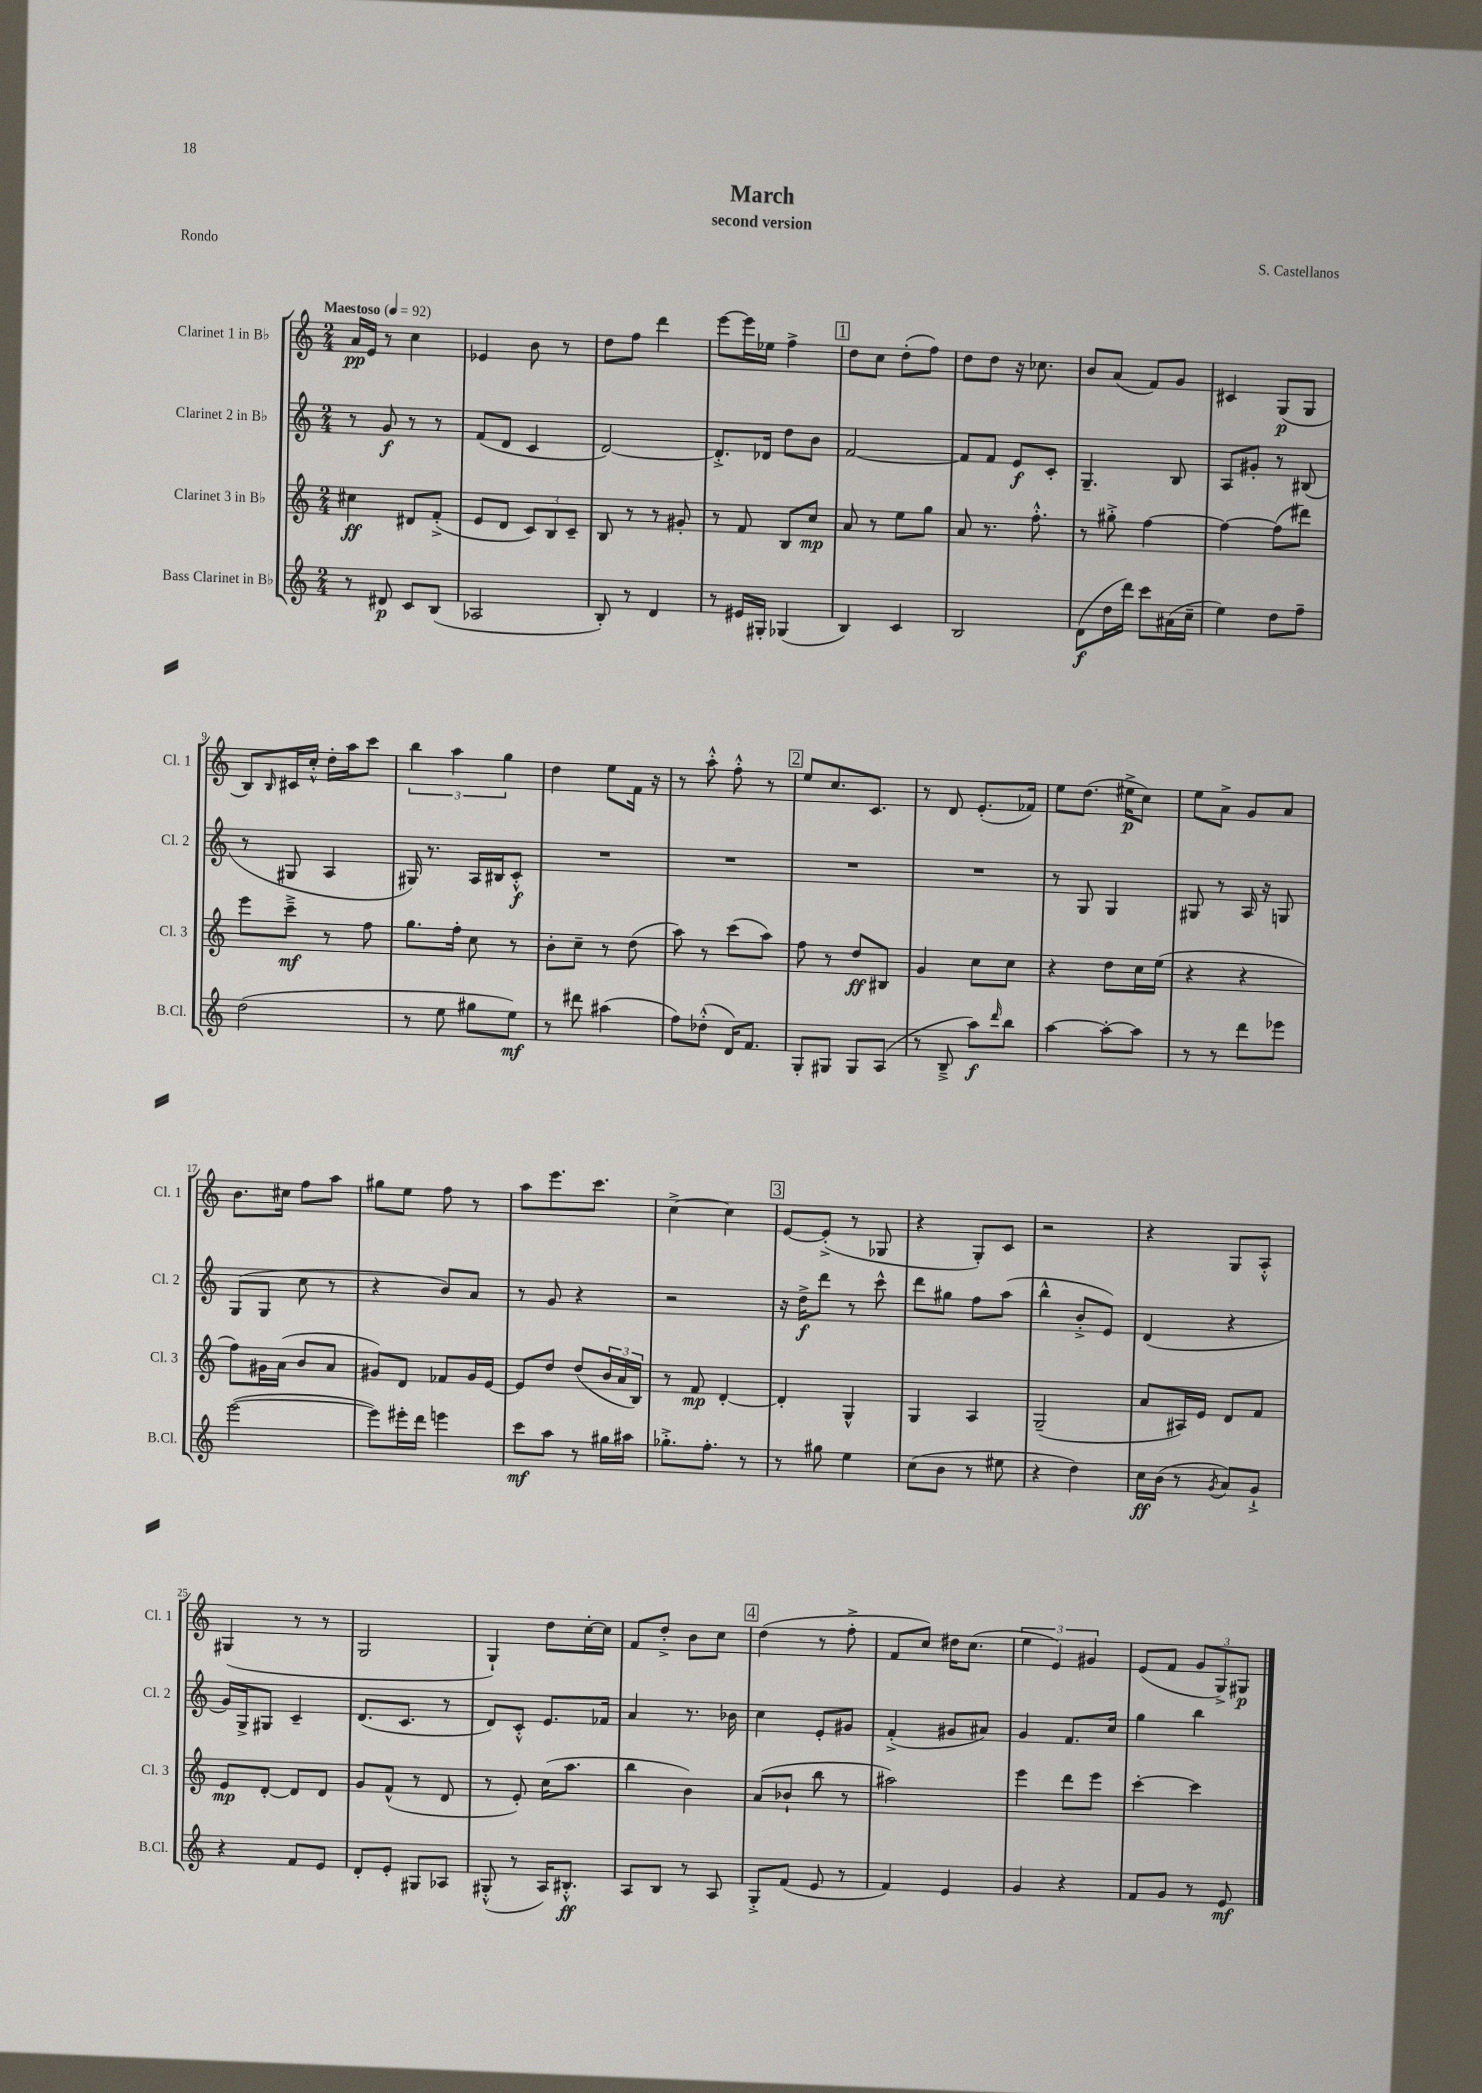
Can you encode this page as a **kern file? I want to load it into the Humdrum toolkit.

**kern	**kern	**kern	**kern
*staff4	*staff3	*staff2	*staff1
*clefG2	*clefG2	*clefG2	*clefG2
*k[]	*k[]	*k[]	*k[]
*M2/4	*M2/4	*M2/4	*M2/4
*MM92	*MM92	*MM92	*MM92
8r	4cc#\	8r	16a/LL
.	.	.	16e/JJ
8d#/	.	8g/	8r
8c/L	8d#/L	8r	4cc\
(8B/J	(8f'^/J	8r	.
=	=	=	=
2A-/	8e/L	(8f/L	4e-/
.	8d/J	8d/J	.
.	12c/L)	4c/	8b\
.	12B/	.	.
.	.	.	8r
.	12c~/J	.	.
=	=	=	=
8B'/)	8B/	[2d/)	8dd\L
8r	8r	.	8ff\J
4d/	8r	.	4ddd\
.	8g#'/	.	.
=	=	=	=
8r	8r	8.d'^/]L	[8eee\L
16e#/LL	8f/	.	16eee\]L
16G#'/JJ	.	16d-/Jk	16ee-\JJ
(4G-/	8B/L	8dd\L	4ff^\
.	8cc/J	8b\J	.
=	=	=	=
4B/)	8a/	[2f/	8dd\L
.	8r	.	8cc\J
4c/	8ee\L	.	(8dd'\L
.	8gg\J	.	8ff\J)
=	=	=	=
2B/	8a/	8f/]L	8dd\L
.	8.r	8f/J	8dd\J
.	.	8e/L	16r
.	8.ff'^^\	.	8.cc-\
.	.	8c'/J	.
=	=	=	=
(8d\L	8r	4.G~/	8b/L
16dd\L	8gg#'^\	.	(8a/J
16ddd\JJ)	.	.	.
8ccc\L	[4ff\	.	8f/L)
(16a#\L	.	8B/	8g/J
16cc~\JJ	.	.	.
=	=	=	=
4ee\)	4ff\_	8A/L	4c#/
.	.	8g#'/J	.
8dd\L	(8ff\]L	8r	(8G/L
8ff~\J	8ddd#\J)	(8B#/	8G/J
=	=	=	=
(2dd\	8eee\L	8r	8B/L)
.	.	.	16qqB/
.	8ccc~^\J	8G#/	16c#/L
.	.	.	16cc'^^/JJ
.	8r	4A/	16dd'\LL
.	.	.	16aa\J
.	8ff\	.	8ccc\J
=	=	=	=
8r	8.gg\L	16G#/)	6bb\
.	.	8.r	.
8ee\	.	.	.
.	.	.	6aa\
.	16ff'\Jk	.	.
8gg#\L	8cc\	16A/LL	.
.	.	16B#/J	.
.	.	.	6gg\
8ee\J)	8r	8c'^^/J	.
=	=	=	=
8r	8b'\L	2r	4dd\
8ddd#\	8cc~\J	.	.
(4aa#\	8r	.	8ee\L
.	(8dd\	.	16f\Jk
.	.	.	16r
=	=	=	=
8ff\L)	8aa\)	2r	8r
(8dd-'^^\J	8r	.	8aa'^^\
16d/LK)	(8ccc\L	.	8ff'^^\
8.f/J	.	.	.
.	8aa\J)	.	8r
=	=	=	=
8G'/L	8ff\	2r	8ee/L
8G#/J	8r	.	8.cc/
8G#/L	8dd/L	.	.
.	.	.	8.c/J
(8A/J	8B#/J	.	.
=	=	=	=
8r	4g/	2r	8r
8B~^/	.	.	8d/
8aa\L)	8cc\L	.	(8.e'/L
16qqddd/	.	.	.
8bb\J	8cc\J	.	.
.	.	.	16f-/Jk)
=	=	=	=
[4aa\	4r	8r	8ee\L
.	.	8G/	(8.dd\J
8aa'\_L	8dd\L	4G/	.
.	.	.	16ee#^\LK
8aa\]J	16cc\L	.	8cc\J)
.	(16ee\JJ	.	.
=	=	=	=
8r	4r	8G#/	8ee\L
8r	.	8r	8a^\J
8ddd\L	4r	16A/	8g/L
.	.	16r	.
8eee-\J	.	8G/	8a/J
=	=	=	=
([2eee\	8ff\L)	(8G/L	8.b\L
.	16g#\L	8G/J	.
.	(16a\JJ	.	16cc#\Jk
.	8b/L	8cc\	8ff\L
.	8a/J	8r	8aa\J
=	=	=	=
8eee\]L)	8g#/L)	4r	8gg#\L
16eee#'\L	8d/J	.	8ee\J
16ddd\JJ	.	.	.
4eee\	8f-/L	8b/L)	8ff\
.	16g#/L	8a/J	8r
.	[16e/JJ	.	.
=	=	=	=
8ccc\L	8e/]L	8r	8aa\L
8aa\J	8dd/J	8g/	8.eee\
8r	(8dd/L	4r	.
.	.	.	8.ccc\J
16gg#\LL	24b/L	.	.
.	24a/	.	.
16aa#\JJ	.	.	.
.	24B/JJ)	.	.
=	=	=	=
8.gg-'^\L	8r	2r	[4cc^\
.	8f/	.	.
8.ff'\J	.	.	.
.	[4d'/	.	4cc\]
8r	.	.	.
=	=	=	=
8r	4d'/]	16r	[8e/L
.	.	16dd^\LK	.
8gg#\	.	8ddd\J	(8e'^/]J
4ee\	4G^^/	8r	8r
.	.	8ccc^^\	8G-/
=	=	=	=
(8cc\L	4G/	8ddd\L	4r
8b\J	.	8gg#\J	.
8r	4A/	8ff\L	8G'/L)
8ee#\	.	(8aa\J	8c/J
=	=	=	=
4r	(2G~/	4bb^^\	2r
4dd\)	.	8b'^/L	.
.	.	8e/J)	.
=	=	=	=
16cc\LL	8a/L	(4d/	4r
(16b\JJ	.	.	.
8r	16A#/L)	.	.
.	16e/JJ	.	.
8qg/	.	.	.
8a/L)	8d/L	4r	8G/L
8g`^/J	8f/J	.	8A'^^/J
=	=	=	=
4r	8e/L	16g/LL)	(4G#/
.	.	16G^/J	.
.	[8d'/J	8G#/J	.
8f/L	8d/]L	4c~/	8r
8e/J	8d/J	.	8r
=	=	=	=
8d'/L	8g/L	(8.d/L	2G/
8e'/J	(8f^^/J	.	.
.	.	8.c/J	.
8G#/L	8r	.	.
8A-/J	8d/	8r	.
=	=	=	=
(8G#'^^/	8r	8d/L)	4G`/)
8r	8e'/)	8c'^^/J	.
16A/LK)	(16cc\LK	8.e/L	8dd\L
8.B#'^^/J	8.aa\J	.	.
.	.	.	[16cc'\L
.	.	16f-/Jk	16cc\]JJ
=	=	=	=
8A/L	4bb\	4a/	8f/L
8B/J	.	.	8dd'^/J
8r	4b\)	8.r	8b\L
8A/	.	.	8cc\J
.	.	16b-\	.
=	=	=	=
8G'^/L	(8a/L	4cc\	(4dd\
(8f/J	8b-`/J	.	.
8e/	8bb\	8e'/L	8r
8r	8r	8g#/J	8ff'^\
=	=	=	=
4f/)	2aa#\)	(4f'^/	8f/L
.	.	.	8cc/J)
4e/	.	8g#/L	16dd#\LK
.	.	.	(8.cc\J
.	.	8a#/J)	.
=	=	=	=
4g/	4eee\	4g/	6ee\
.	.	.	6e/)
4r	8ddd\L	8.f/L	.
.	.	.	6g#/
.	8eee\J	.	.
.	.	16cc/Jk	.
=	=	=	=
8f/L	[4ccc'\	4gg\	(8e/L
8g/J	.	.	8f/J
8r	4ccc\]	4bb\	12g/L
.	.	.	12G^/)
8e/	.	.	.
.	.	.	12G#/J
==	==	==	==
*-	*-	*-	*-
